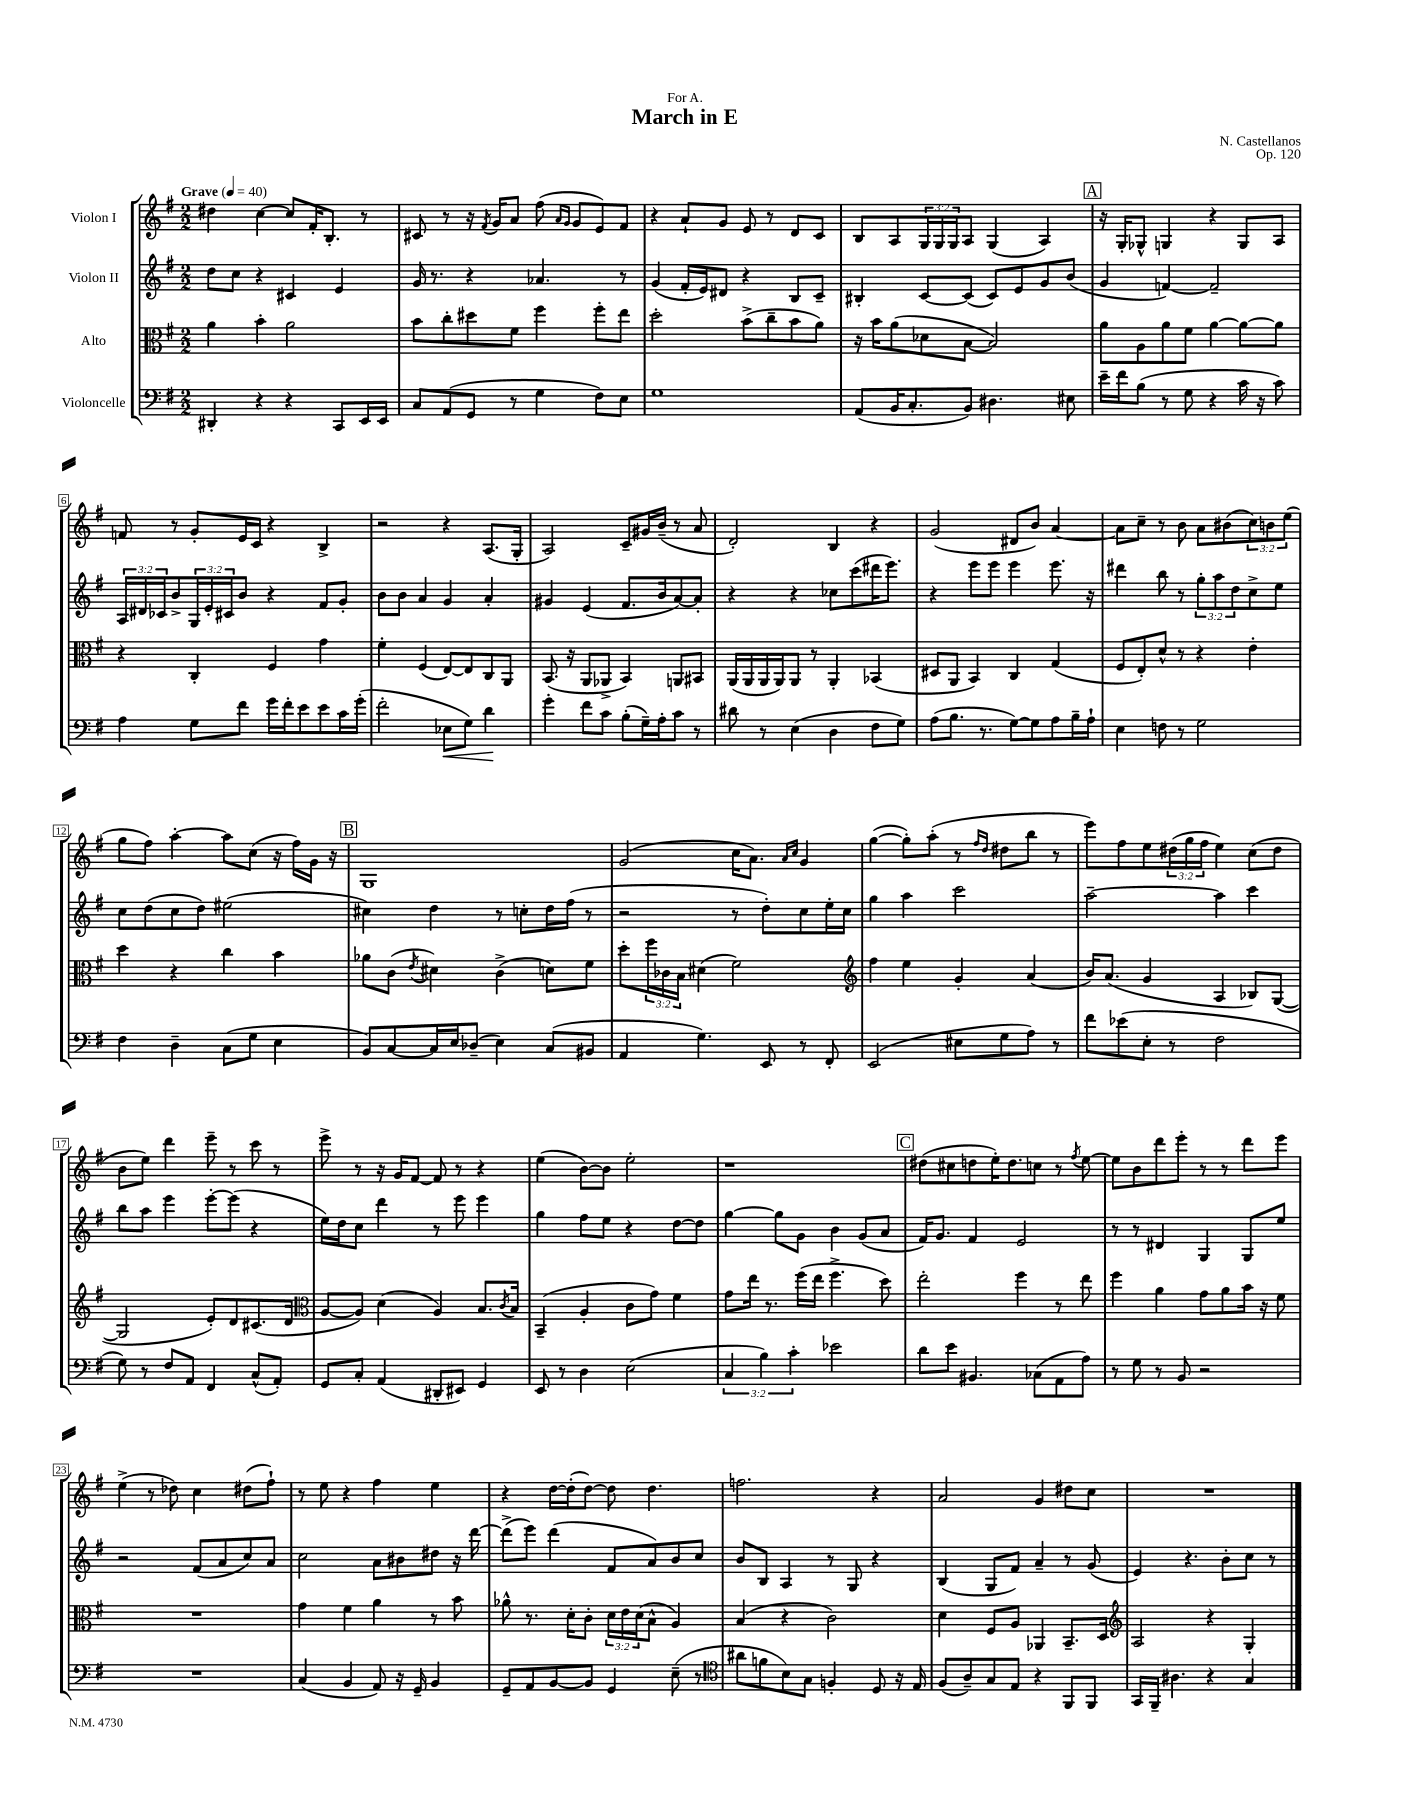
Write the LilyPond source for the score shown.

\header { title = "March in E" composer = "N. Castellanos" dedication = "For A." opus = "Op. 120" }
<<
\new StaffGroup <<
\new Staff = "s0" \with { instrumentName = "Violon I" } {
    \clef treble \key g \major \numericTimeSignature \time 2/2 \override Staff.TupletNumber.text = #tuplet-number::calc-fraction-text \tempo "Grave" 4 = 40
    dis''4 c''4~ c''8 fis'16-. b8.-. r8 |
    cis'8 r8 r16 \acciaccatura { fis'8 } g'16 a'8 fis''8( \grace { a'16 g'16 } g'8 e'8) fis'8 |
    r4 a'8-! g'8 e'8 r8 d'8 c'8 |
    b8 a8 \tuplet 3/2 { g16 g16 g16 } a8 g4( a4) |
    \mark \markup { \box "A" } r16 g16-. ges8-^ g4 r4 g8 a8 |
    f'8 r8 g'8-. e'16 c'16 r4 b4-> |
    r2 r4 a8.( g16-. |
    a2) c'8-- gis'16 b'16--( r8 a'8 |
    d'2-.) b4 r4 |
    g'2( dis'8 b'8) a'4~ |
    a'8 c''8-- r8 b'8 a'8 bis'8( \tuplet 3/2 { c''8) b'8 e''8( } |
    g''8 fis''8) a''4~-. a''8 c''8( r16 fis''16) g'16 r16 |
    \mark \markup { \box "B" } g1 |
    g'2( c''16 a'8.) \grace { a'16 c''16 } g'4 |
    g''4~( g''8-.) a''8-.( r8 \grace { fis''16 d''16 } dis''8 b''8 r8 |
    e'''8) fis''8 e''8 \tuplet 3/2 { dis''16( g''16 fis''16 } e''4) c''8( dis''8 |
    b'8 e''8) d'''4 e'''8-- r8 c'''8 r8 |
    e'''8-> r8 r16 g'16 fis'8~ fis'8 r8 r4 |
    e''4( b'8~) b'8 e''2-. |
    r1 |
    \mark \markup { \box "C" } dis''8( cis''8 d''8 e''16-.) d''8. c''8 r8 \acciaccatura { fis''8 } e''8~ |
    e''8 b'8 d'''8 e'''8-. r8 r8 d'''8 e'''8 |
    e''4->( r8 des''8) c''4 dis''8( fis''8-!) |
    r8 e''8 r4 fis''4 e''4 |
    r4 d''16~ d''16-.( d''8~) d''8 d''4. |
    f''2. r4 |
    a'2 g'4 dis''8 c''8 |
    R1 \bar "|." |
}
\new Staff = "s1" \with { instrumentName = "Violon II" } {
    \clef treble \key g \major \numericTimeSignature \time 2/2 \override Staff.TupletNumber.text = #tuplet-number::calc-fraction-text
    d''8 c''8 r4 cis'4 e'4 |
    g'16 r8. r4 aes'4. r8 |
    g'4( fis'16-. e'16) dis'8 r4 b8 c'8-- |
    bis4-. c'8~ c'8( c'8) e'8 g'8 b'8( |
    \mark \markup { \box "A" } g'4 f'4~) f'2-- |
    \tuplet 3/2 { a16 dis'16 ces'16 } b'8-> \tuplet 3/2 { g16 e'16-. cis'16 } b'8 r4 fis'8 g'8-. |
    b'8 b'8 a'4 g'4 a'4-. |
    gis'4 e'4( fis'8. b'16 a'8~) a'8-. |
    r4 r4 ces''8 c'''8( dis'''16 e'''8.) |
    r4 e'''8 e'''8 e'''4 e'''8. r16 |
    dis'''4 b''8 r8 \tuplet 3/2 { g''8-. a''8 d''8 } c''8-> e''8 |
    c''8 d''8( c''8 d''8) eis''2( |
    \mark \markup { \box "B" } cis''4) d''4 r8 c''8-. d''16 fis''16( r8 |
    r2 r8 d''8-.) c''8 e''16-. c''16 |
    g''4 a''4 c'''2 |
    a''2~-- a''4 c'''4 |
    b''8 a''8 e'''4 e'''8~-. e'''8( r4 |
    e''16) d''16 c''8 d'''4 r8 e'''8 e'''4 |
    g''4 fis''8 e''8 r4 d''8~ d''8 |
    g''4~ g''8 g'8 b'4 g'8( a'8 |
    \mark \markup { \box "C" } fis'16) g'8. fis'4 e'2 |
    r8 r8 dis'4 g4 g8 e''8 |
    r2 fis'8( a'8 c''8) a'8 |
    c''2 a'8 bis'8 dis''8 r16 d'''16~ |
    d'''8->( e'''8) d'''4( fis'8 a'8) b'8 c''8 |
    b'8 b8 a4 r8 g8 r4 |
    b4( g8 fis'8) a'4-- r8 g'8( |
    e'4) r4. b'8-. c''8 r8 \bar "|." |
}
\new Staff = "s2" \with { instrumentName = "Alto" } {
    \clef alto \key g \major \numericTimeSignature \time 2/2 \override Staff.TupletNumber.text = #tuplet-number::calc-fraction-text
    a'4 b'4-. a'2 |
    b'8 c''8-. dis''8 fis'8 fis''4 fis''8-. e''8 |
    d''2-. b'8->( c''8-- b'8 a'8) |
    r16 b'16 a'8( des'8 b8~ b2) |
    \mark \markup { \box "A" } a'8 a8 a'8 fis'8 a'4~ a'8~ a'8 |
    r4 c4-. fis4 g'4 |
    fis'4-. fis4( e8~) e8 c8 a,8 |
    b,8.( r16 a,8 aes,8-> b,4) a,8 bis,8 |
    a,16( a,16 a,16 a,16) a,8 r8 a,4-. bes,4( |
    dis8 a,8 b,4) c4 g4( |
    fis8 e8-.) d'8-^ r8 r4 e'4-. |
    d''4 r4 c''4 b'4 |
    \mark \markup { \box "B" } aes'8 c'8( \acciaccatura { e'8 } dis'4) c'4->( d'8) fis'8 |
    d''8-. \tuplet 3/2 { fis''16 ces'16 b16 } dis'4( fis'2) |
    \clef treble fis''4 e''4 g'4-. a'4( |
    b'16) a'8.( g'4 a4 bes8) g8~( |
    g2 e'8-.) d'8 cis'8.( d'16 |
    \clef alto a8~ a8) d'4( a4) b8. \acciaccatura { c'8 } b16 |
    b,4--( a4-. c'8 g'8) fis'4 |
    g'8 e''16 r8. fis''16( e''16 fis''4.-> d''8) |
    \mark \markup { \box "C" } e''2-. fis''4 r8 e''8 |
    fis''4 a'4 g'8 a'8 b'16 r16 fis'8 |
    R1 |
    g'4 fis'4 a'4 r8 b'8 |
    aes'8-^ r8. d'16-. c'8-. \tuplet 3/2 { d'16 e'16 d'16( } b8-^ a4) |
    b4( r4 c'2) |
    d'4 fis8 a8 aes,4 b,8.-- d16 |
    \clef treble a2 r4 g4-. \bar "|." |
}
\new Staff = "s3" \with { instrumentName = "Violoncelle" } {
    \clef bass \key g \major \numericTimeSignature \time 2/2 \override Staff.TupletNumber.text = #tuplet-number::calc-fraction-text
    dis,4-. r4 r4 c,8 e,16 e,16 |
    c8 a,8( g,8 r8 g4 fis8) e8 |
    g1 |
    a,8( b,16 c8.-. b,8) dis4. eis8 |
    \mark \markup { \box "A" } e'16-- fis'16 b8( r8 g8 r4 c'16 r16 c'8) |
    a4 g8 fis'8 g'16 fis'16-. e'8 e'8 c'16 g'16-.( |
    fis'2-. ees8\< g8) d'4\! |
    g'4-. fis'8 c'8 b8-.( g16--) a16-. c'8 r8 |
    dis'8 r8 e4( d4 fis8 g8) |
    a8( b8. r8. g8~) g8 a8 b16-- a16-! |
    e4 f8 r8 g2 |
    fis4 d4-- c8( g8 e4 |
    \mark \markup { \box "B" } b,8) c8~ c16 e16 des8--( e4) c8( bis,8 |
    a,4 g4.) e,8 r8 fis,8-. |
    e,2( eis8 g8 a8) r8 |
    fis'8 ees'8( e8-. r8 fis2 |
    g8) r8 fis8 a,8 fis,4 c8-^( a,8-.) |
    g,8 c8-. a,4( dis,8-. eis,8) g,4 |
    e,8 r8 d4 e2( |
    \tuplet 3/2 { c4 b4) c'4-. } ees'2 |
    \mark \markup { \box "C" } d'8 e'8 bis,4. ces8( a,8 a8) |
    r8 g8 r8 b,8 r2 |
    R1 |
    c4( b,4 a,8) r16 g,16-- b,4 |
    g,8-- a,8 b,8~ b,8 g,4 e8--( r8 |
    \clef tenor ais'8 f'8 b8) g8 f4-. d8 r16 e16 |
    fis8( a8--) g8 e8 r4 fis,8 fis,8 |
    g,16 fis,16-- ais4. r4 g4 \bar "|." |
}
>>
>>
\layout { \context { \Score \override BarNumber.stencil = #(make-stencil-boxer 0.1 0.3 ly:text-interface::print) } }
